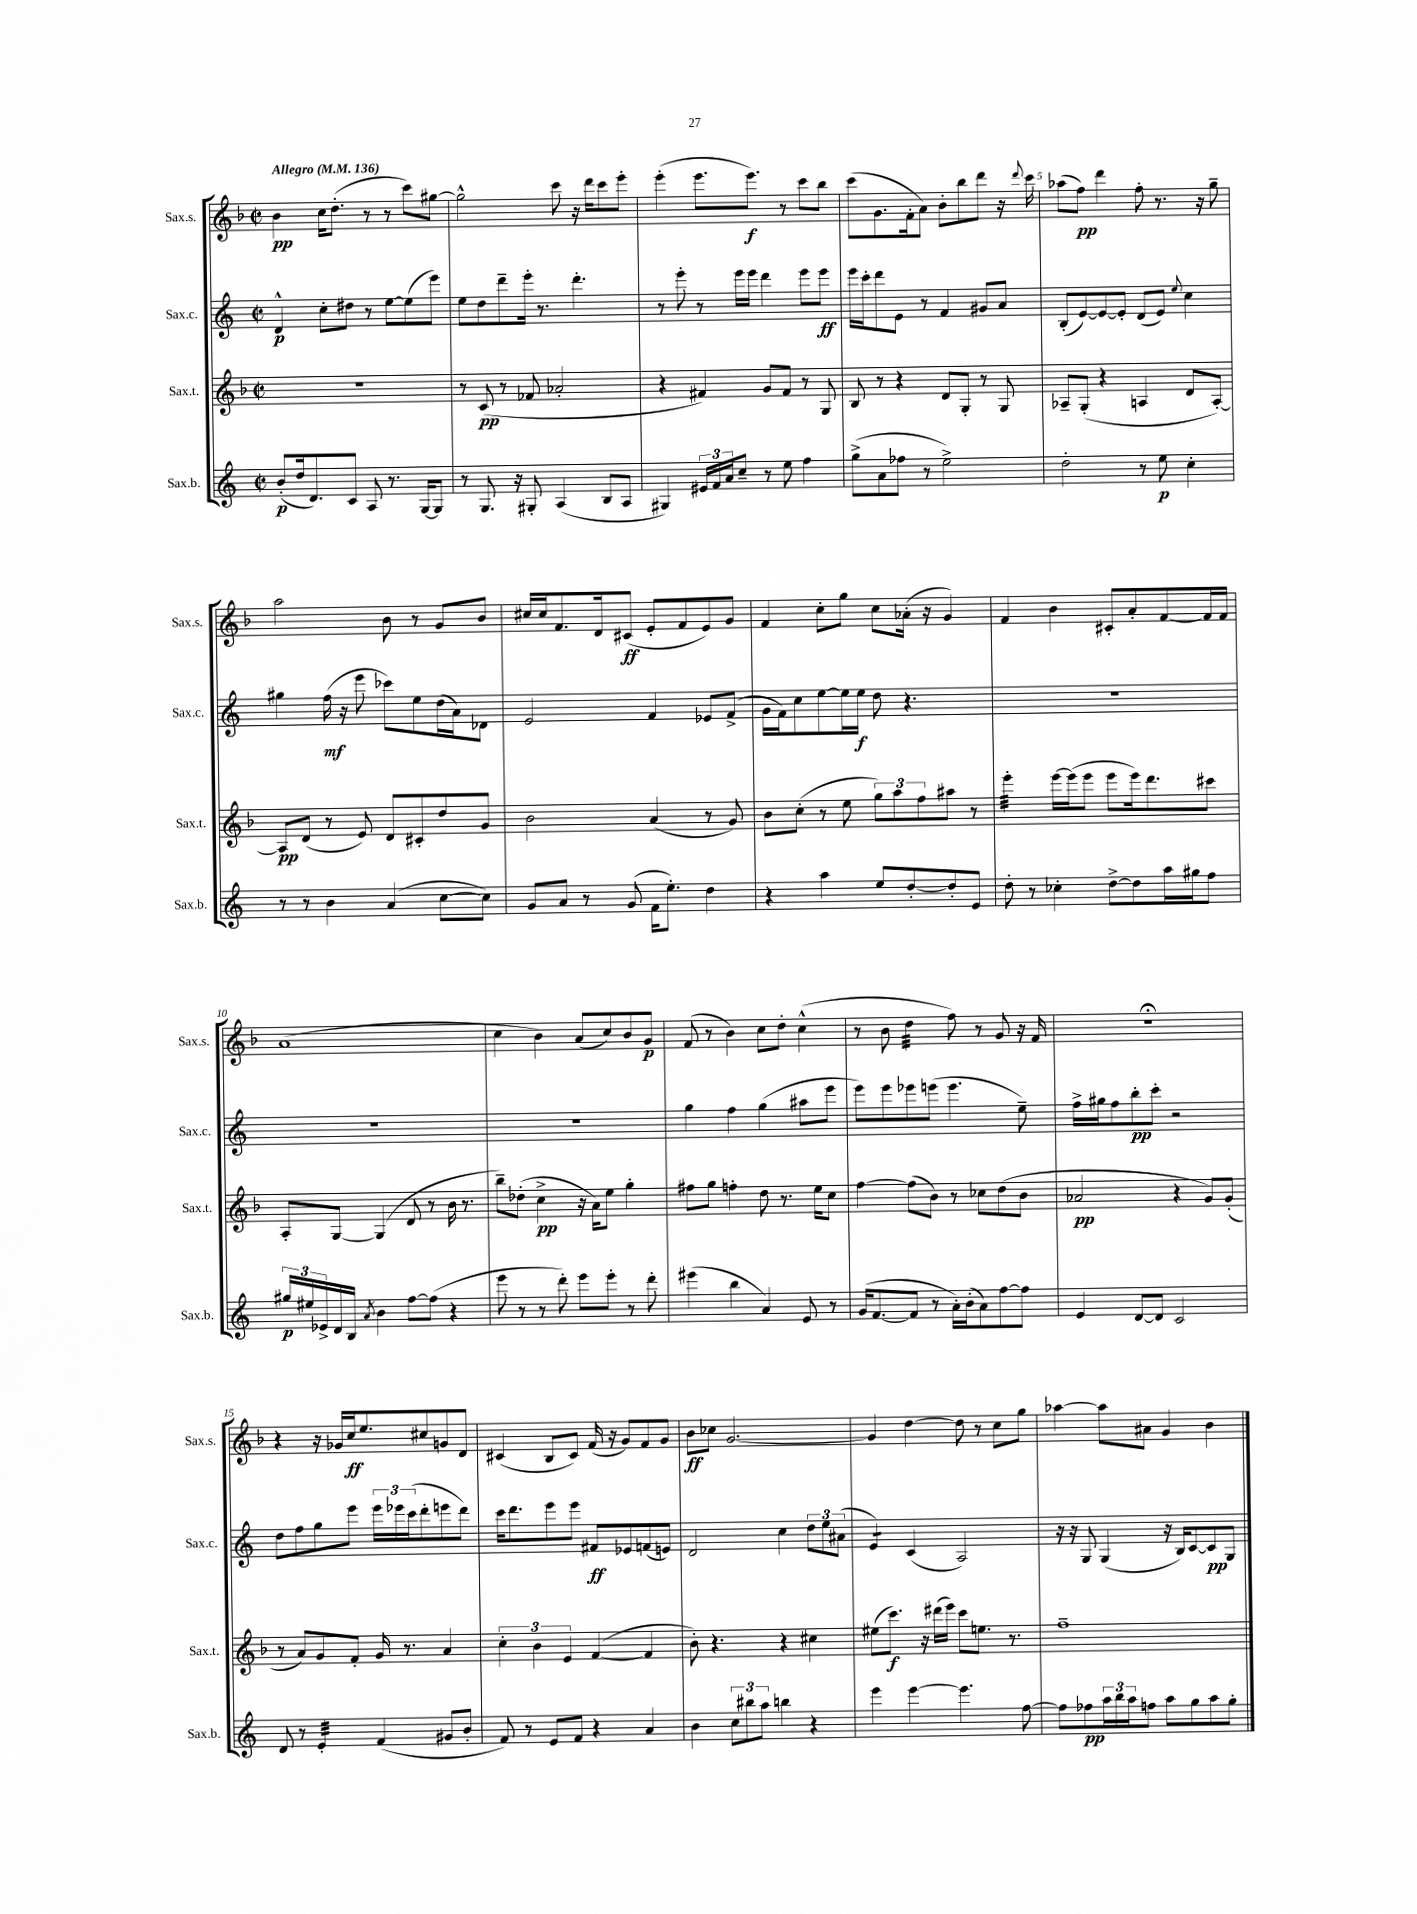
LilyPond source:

<<
\new StaffGroup <<
\new Staff = "s0" \with { instrumentName = "Sax.s." shortInstrumentName = "Sax.s." } {
    \clef treble \key f \major \defaultTimeSignature \time 2/2 \tempo "Allegro" 4 = 136
    bes'4\pp c''16 d''8.-.( r8 r8 c'''8) gis''8~ |
    gis''2-^ c'''8 r16 d'''16 c'''8 e'''8-. |
    e'''4-.( e'''8. e'''8.\f) r8 c'''8 bes''8 |
    c'''8( g'8. f'16-. a'8) bes'8-. bes''8 d'''8 r16 \appoggiatura { d'''8 } c'''16 |
    aes''8( f''8\pp) d'''4 f''8-. r8. r16 g''8-- |
    a''2 bes'8 r8 g'8 bes'8 |
    cis''16 cis''16 f'8. d'16 cis'8\ff( e'8-. f'8 e'8) g'8 |
    f'4 c''8-. g''8 c''8 aes'16-.( r16 g'4) |
    f'4 bes'4 cis'8-. a'8-. f'8~ f'16 f'16 |
    a'1( |
    c''4 bes'4) a'8( c''8) bes'8 g'8\p |
    f'8( r8 bes'4) c''8 d''8-. c''4-^( |
    r8 bes'8 d''4:32 f''8) r8 g'8 r16 f'16 |
    r1\fermata |
    r4 r16 ges'16 c''16\ff e''8. cis''8 g'8 d'8 |
    cis'4( bes8 cis'8) f'16( r16 g'8) f'8 g'8 |
    bes'8\ff ces''8 g'2.~ |
    g'4 d''4~ d''8 r8 c''8 g''8 |
    aes''4~ aes''8 ais'8 g'4 bes'4 \bar "|." |
}
\new Staff = "s1" \with { instrumentName = "Sax.c." shortInstrumentName = "Sax.c." } {
    \clef treble \key c \major \defaultTimeSignature \time 2/2
    d'4-^\p c''8-. dis''8 r8 e''8~ e''8( e'''8) |
    e''8 d''8 d'''8-- e'''16-. r8. d'''4.-. |
    r8 e'''8-. r8 e'''16 e'''16 d'''4 e'''8 e'''8\ff |
    e'''16 c'''16-. d'''8 e'8 r8 f'4 gis'8 a'8 |
    b8-.( e'8~) e'8~ e'8-. d'8( e'8) \appoggiatura { e''8 } c''4 |
    gis''4 f''16\mf( r16 e'''8 ces'''8) e''8 d''16( a'16) des'8 |
    e'2 f'4 ees'8 f'8->( |
    g'16 f'16) c''8 e''8~ e''16 e''16\f d''8 r4. |
    R1 |
    R1 |
    R1 |
    g''4 f''4 g''4( ais''8 e'''8 |
    e'''8) e'''8 ees'''8 e'''8( e'''4. e''8--) |
    f''16-> gis''16 f''8 b''8-.\pp c'''8-. r2 |
    d''8 f''8 g''8 e'''8 \tuplet 3/2 { e'''16 ees'''16 c'''16( } d'''8-. e'''8 d'''8) |
    c'''16 d'''8. e'''8 e'''8 fis'8\ff ees'8 f'8( e'8) |
    d'2 c''4 \tuplet 3/2 { d''8 e''8 ais'8( } |
    e'4:8) c'4( a2) |
    r16 r16 g8 g4( r16 b16) c'8~ c'8\pp g8 \bar "|." |
}
\new Staff = "s2" \with { instrumentName = "Sax.t." shortInstrumentName = "Sax.t." } {
    \clef treble \key f \major \defaultTimeSignature \time 2/2
    R1 |
    r8 c'8\pp( r8 fes'8 aes'2-. |
    r4 fis'4) g'8 fis'8 r8 g8 |
    bes8 r8 r4 d'8 g8-. r8 g8 |
    aes8-- g8-.( r4 a4 d'8 a8~-.) |
    a8\pp d'8( r8 e'8) d'8 cis'8-. d''8 g'8 |
    bes'2 a'4( r8 g'8) |
    bes'8 c''8-.( r8 e''8 \tuplet 3/2 { g''8) a''8 f''8 } ais''8 r8 |
    e'''4:32-. e'''16~ e'''16( e'''8 e'''8 e'''16) d'''8. cis'''8 |
    a8-. g8~ g4( d'8 r8 bes'16 r8. |
    bes''8--) des''8-.( c''4->\pp r16 a'16) e''8 g''4-. |
    fis''8 g''8 f''4-. d''8 r8. e''16 c''8 |
    f''4~ f''8( bes'8) r8 ces''8 d''8( bes'8 |
    aes'2\pp r4 g'8) g'8-.( |
    r8 a'8) g'8 f'8-. g'16 r8. a'4 |
    \tuplet 3/2 { c''4-. bes'4 e'4 } f'4~( f'4 |
    bes'8-.) r4. r4 cis''4 |
    eis''8( c'''8.\f) r16 dis'''16( e'''16) c'''8 e''8. r8. |
    f''1-- \bar "|." |
}
\new Staff = "s3" \with { instrumentName = "Sax.b." shortInstrumentName = "Sax.b." } {
    \clef treble \key c \major \defaultTimeSignature \time 2/2
    b'8-.\p( d''16 d'8.) c'8 a8 r8. g16~ g8 |
    r8 g8. r16 gis8-. a4( b8 a8 |
    gis4) \tuplet 3/2 { eis'16 f'16 a'16 } c''8-- r8 e''8 f''4 |
    g''8->( a'8 fes''8 r8 e''2->) |
    d''2-. r8 e''8\p c''4-. |
    r8 r8 b'4 a'4( c''8~ c''8) |
    g'8 a'8 r8 g'8( f'16 e''8.-.) d''4 |
    r4 a''4 e''8 d''8~-. d''8-. e'8 |
    d''8-. r8 ces''4-. d''8~-> d''8 a''16 gis''16 f''8 |
    \tuplet 3/2 { gis''16\p eis''16 ees'16-> } d'16 b16 \acciaccatura { a'8 } b'4 f''8~ f''8( r4 |
    e'''8 r8 r8 d'''8-.) e'''8 e'''8-. r8 d'''8-. |
    eis'''4( b''4 a'4) e'8 r8 |
    g'16( f'8.~ f'8 r8 a'16-.) b'16-.( a'8) f''8~ f''8 |
    e'4 d'8~ d'8 c'2 |
    d'8 r8 e'4:32-. f'4( gis'8 b'8-. |
    f'8) r8 e'8 f'8 r4 a'4 |
    b'4 \tuplet 3/2 { c''8 bis''8 a''8 } b''4 r4 |
    e'''4 e'''4~ e'''4. f''8~ |
    f''8 fes''8\pp \tuplet 3/2 { a''16 b''16 a''16 } f''8 a''8 g''8 a''8 g''8-. \bar "|." |
}
>>
>>
\layout { \context { \Score \override BarNumber.break-visibility = ##(#f #t #t) barNumberVisibility = #(every-nth-bar-number-visible 5) } }
